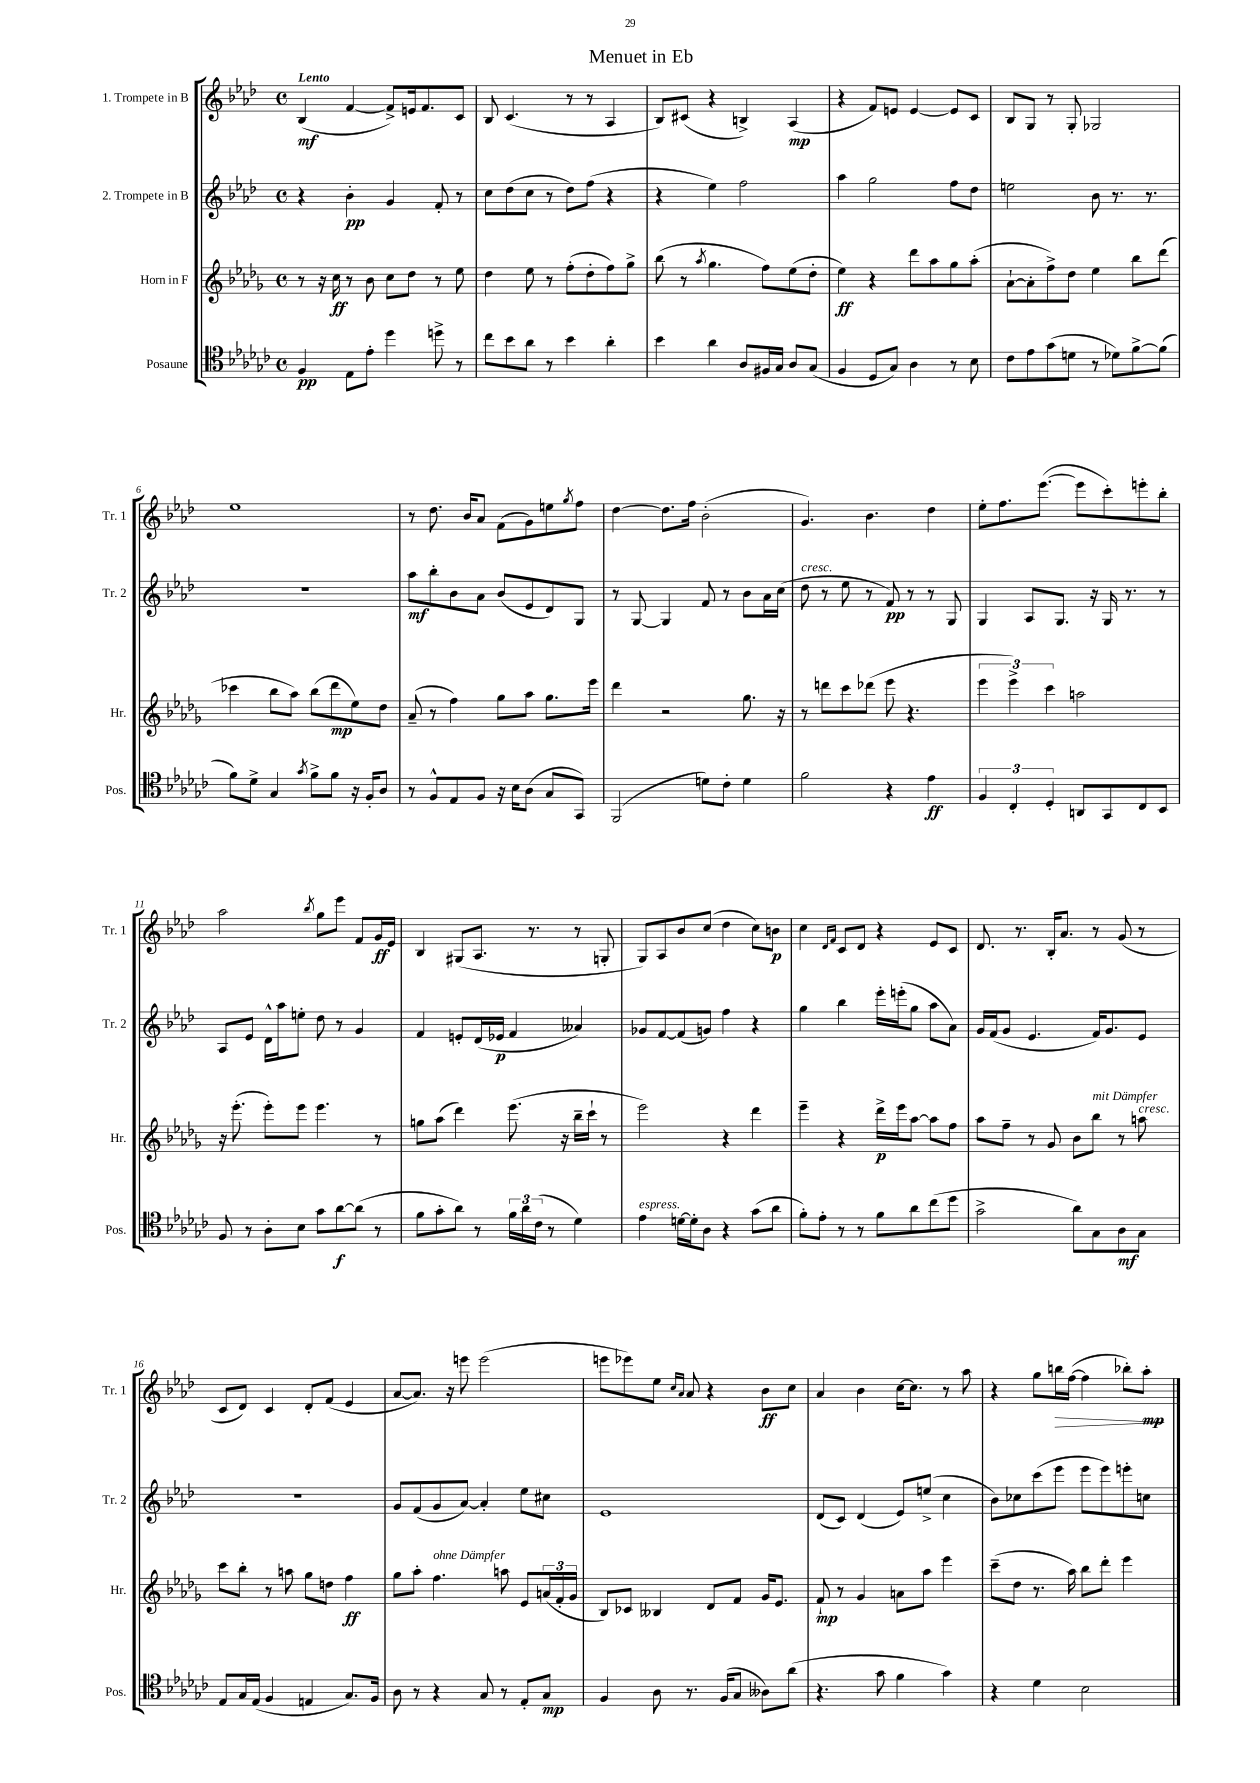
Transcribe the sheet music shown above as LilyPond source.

\header { title = "Menuet in Eb" }
<<
\new StaffGroup <<
\new Staff = "s0" \with { instrumentName = "1. Trompete in B" shortInstrumentName = "Tr. 1" } {
    \clef treble \key aes \major \defaultTimeSignature \time 4/4 \tempo "Lento"
    bes4\mf( f'4~ f'8->) e'16 f'8. c'8 |
    bes8 c'4.( r8 r8 aes4 |
    bes8) cis'8( r4 b4->) aes4\mp( |
    r4 f'8) e'8 e'4~ e'8 c'8 |
    bes8 g8 r8 g8-. ges2 |
    ees''1 |
    r8 des''8. bes'16 aes'8 f'8( g'8) e''8 \acciaccatura { g''8 } f''8 |
    des''4~ des''8. f''16 bes'2-.( |
    g'4.) bes'4. des''4 |
    ees''8-. f''8. ees'''8.~( ees'''8 c'''8-.) e'''8-. bes''8-. |
    aes''2 \acciaccatura { bes''8 } g''8 ees'''8 f'8 g'16\ff ees'16 |
    bes4 gis8( aes8. r8. r8 g8-. |
    g8) aes8 bes'8 c''8( des''4 c''8) b'8\p |
    c''4 \grace { des'16 f'16 } c'8 des'8 r4 ees'8 c'8 |
    des'8. r8. bes16-. aes'8. r8 g'8( r8 |
    c'8 des'8) c'4 des'8-. f'8( ees'4 |
    aes'8~ aes'8.) r16 e'''8 e'''2( |
    e'''8 ees'''8) ees''8 \grace { c''16 aes'16 } aes'8 r4 bes'8\ff c''8 |
    aes'4 bes'4 c''16~ c''8. r8 aes''8 |
    r4 g''8 b''16\> f''16~( f''4 bes''8-.) aes''8-.\mp\! \bar "|." |
}
\new Staff = "s1" \with { instrumentName = "2. Trompete in B" shortInstrumentName = "Tr. 2" } {
    \clef treble \key aes \major \defaultTimeSignature \time 4/4
    r4 bes'4-.\pp g'4 f'8-. r8 |
    c''8 des''8( c''8 r8 des''8) f''8( r4 |
    r4 ees''4) f''2 |
    aes''4 g''2 f''8 des''8 |
    e''2 bes'8 r8. r8. |
    R1 |
    aes''8\mf bes''8-. bes'8 aes'8 bes'8( ees'8 des'8) g8 |
    r8 g8~ g4 f'8 r8 bes'8 aes'16 c''16( |
    des''8^\markup { \italic "cresc." } r8 ees''8 r8 f'8\pp) r8 r8 g8 |
    g4 aes8 g8. r16 g16 r8. r8 |
    aes8 ees'8 des'16-^ aes''16 e''8-. des''8 r8 g'4 |
    f'4 e'8-. des'16( ees'16\p f'4 aeses'4) |
    ges'8 f'8~ f'8( g'8) f''4 r4 |
    g''4 bes''4 ees'''16-. e'''16-.( g''8 aes''8 aes'8) |
    g'16 f'16( g'8 ees'4. f'16) g'8. ees'8 |
    R1 |
    g'8 f'8( g'8 aes'8~) aes'4-. ees''8 cis''8 |
    ees'1 |
    des'8( c'8) des'4( ees'8) e''8->( c''4 |
    bes'8) ces''8 c'''8( ees'''8 ees'''8 ees'''8) e'''8-. c''8 \bar "|." |
}
\new Staff = "s2" \with { instrumentName = "Horn in F" shortInstrumentName = "Hr." } {
    \clef treble \key des \major \defaultTimeSignature \time 4/4
    r8 r16 c''16\ff r8 bes'8 c''8 des''8 r8 ees''8 |
    des''4 ees''8 r8 f''8-.( des''8-. f''8) ges''8-> |
    bes''8( r8 \acciaccatura { aes''8 } ges''4. f''8) ees''8( des''8-. |
    ees''4\ff) r4 des'''8 aes''8 ges''8 aes''8-.( |
    aes'8~-! aes'8-. f''8->) des''8 ees''4 bes''8 des'''8( |
    ces'''4 bes''8 aes''8) bes''8( des'''8\mp ees''8) des''8 |
    aes'8--( r8 f''4) ges''8 aes''8 ges''8. ees'''16 |
    des'''4 r2 ges''8. r16 |
    r8 d'''8 c'''8 des'''8( ees'''8 r4. |
    \tuplet 3/2 { ees'''4 ees'''4->) c'''4 } a''2 |
    r16 ees'''8.-.( ees'''8-.) ees'''8 ees'''4. r8 |
    g''8 aes''8( des'''4) ees'''8.( r16 bes''16-- c'''16-! r8 |
    ees'''2) r4 des'''4 |
    ees'''4-- r4 des'''16->\p ees'''16 aes''8~ aes''8 f''8 |
    aes''8 f''8-- r8 ges'8 bes'8 bes''8^\markup { \italic "mit Dämpfer" } r8 a''8^\markup { \italic "cresc." } |
    c'''8 bes''8-. r8 a''8 ges''8 d''8 f''4\ff |
    ges''8 aes''8-. f''4.^\markup { \italic "ohne Dämpfer" } a''8 ees'8 \tuplet 3/2 { a'16( f'16-. ges'16 } |
    bes8) ces'8 beses4 des'8 f'8 ges'16 ees'8. |
    f'8-!\mp r8 ges'4 a'8 aes''8 ees'''4 |
    c'''8--( des''8 r8. aes''16) bes''8 des'''8-. ees'''4 \bar "|." |
}
\new Staff = "s3" \with { instrumentName = "Posaune" shortInstrumentName = "Pos." } {
    \clef tenor \key ges \major \defaultTimeSignature \time 4/4
    f4\pp ees8 ees'8-. des''4 d''8-> r8 |
    ces''8 bes'8 aes'8 r8 bes'4 aes'4-. |
    bes'4 aes'4 aes8 fis16 ges16 aes8 ges8( |
    f4 des8 ges8) aes4 r8 bes8 |
    ces'8 ees'8 ges'8( d'8 r8 des'8) f'8~-> f'8( |
    f'8) des'8-> ges4 \acciaccatura { ges'8 } f'8-> f'8 r16 f16-. aes8 |
    r8 f8-^ ees8 f8 r16 bes16 aes8( ges8 ges,8) |
    f,2( d'8) ces'8-. d'4 |
    f'2 r4 ees'4\ff |
    \tuplet 3/2 { f4 ces4-. des4-. } a,8 ges,8 ces8 bes,8 |
    f8 r8 aes8-. bes8 ges'8 aes'8~\f aes'8( r8 |
    f'8 ges'8-. aes'8) r8 \tuplet 3/2 { f'16 aes'16 ces'16( } r8 des'4) |
    ees'4^\markup { \italic "espress." } d'16~ d'16-. aes8 r4 ges'8( aes'8 |
    f'8-.) ees'8-. r8 r8 f'8 aes'8 ces''8( des''8 |
    ges'2-> aes'8) ges8 aes8\mf ges8 |
    ees8 ges16 ees16( f4 e4 ges8.) f16 |
    aes8 r8 r4 ges8 r8 ees8-. ges8\mp |
    f4 aes8 r8. f16( ges8 aeses8) aes'8( |
    r4. ges'8 f'4 ges'4) |
    r4 des'4 bes2 \bar "|." |
}
>>
>>
